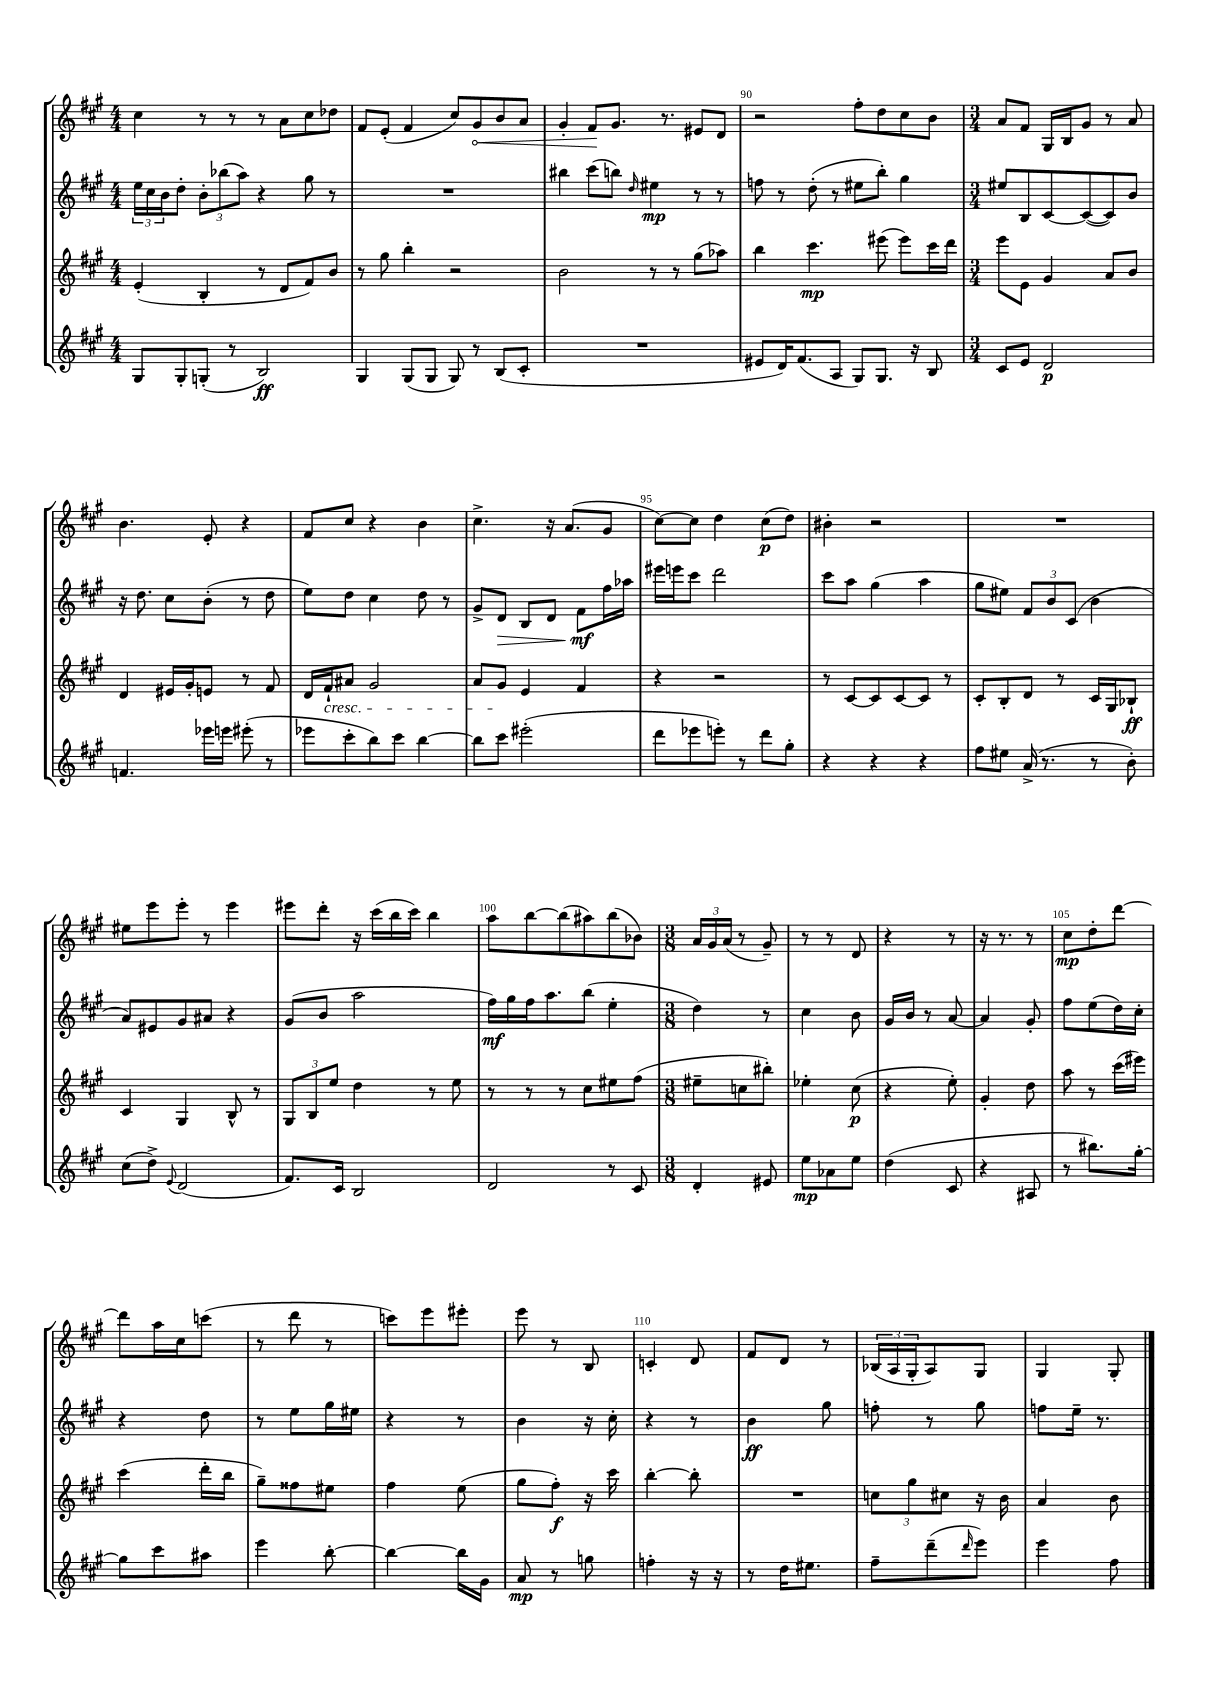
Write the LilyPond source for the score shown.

<<
\new StaffGroup <<
\new Staff = "s0" {
    \clef treble \key a \major \numericTimeSignature \time 4/4
    cis''4 r8 r8 r8 a'8 cis''8 des''8 |
    fis'8 e'8-.( fis'4 cis''8) \once \override Hairpin.circled-tip = ##t gis'8\< b'8 a'8 |
    gis'4-. fis'8\! gis'8. r8. eis'8 d'8 |
    r2 fis''8-. d''8 cis''8 b'8 |
    \numericTimeSignature \time 3/4 a'8 fis'8 gis16 b16 gis'8 r8 a'8 |
    b'4. e'8-. r4 |
    fis'8 cis''8 r4 b'4 |
    cis''4.-> r16 a'8.( gis'8 |
    cis''8~) cis''8 d''4 cis''8\p( d''8) |
    bis'4-. r2 |
    R2. |
    eis''8 e'''8 e'''8-. r8 e'''4 |
    eis'''8 d'''8-. r16 cis'''16( b''16 cis'''16) b''4 |
    a''8 b''8~ b''8( ais''8) b''8( bes'8) |
    \numericTimeSignature \time 3/8 \tuplet 3/2 { a'16 gis'16 a'16( } r8 gis'8--) |
    r8 r8 d'8 |
    r4 r8 |
    r16 r8. r8 |
    cis''8\mp d''8-. d'''8~ |
    d'''8 a''16 cis''16 c'''8( |
    r8 d'''8 r8 |
    c'''8) e'''8 eis'''8-. |
    e'''8 r8 b8 |
    c'4-. d'8 |
    fis'8 d'8 r8 |
    \tuplet 3/2 { bes16( a16 gis16-. } a8) gis8 |
    gis4 gis8-. \bar "|." |
}
\new Staff = "s1" {
    \clef treble \key a \major \numericTimeSignature \time 4/4
    \tuplet 3/2 { e''16 cis''16 b'16 } d''8-. \tuplet 3/2 { b'8-. bes''8( a''8) } r4 gis''8 r8 |
    R1 |
    bis''4 cis'''8( b''8) \grace { d''16 } eis''4\mp r8 r8 |
    f''8 r8 d''8-.( r8 eis''8 b''8-.) gis''4 |
    \numericTimeSignature \time 3/4 eis''8 b8 cis'8~ cis'8~( cis'8) b'8 |
    r16 d''8. cis''8 b'8-.( r8 d''8 |
    e''8) d''8 cis''4 d''8 r8 |
    gis'8-> d'8\> b8 d'8 fis'8\mf\! fis''16 aes''16 |
    eis'''16 e'''16 cis'''8 d'''2 |
    cis'''8 a''8 gis''4( a''4 |
    gis''8 eis''8) \tuplet 3/2 { fis'8 b'8 cis'8( } b'4 |
    a'8) eis'8 gis'8 ais'8 r4 |
    gis'8( b'8 a''2 |
    fis''16\mf) gis''16 fis''16 a''8. b''8( e''4-. |
    \numericTimeSignature \time 3/8 d''4) r8 |
    cis''4 b'8 |
    gis'16 b'16 r8 a'8~ |
    a'4 gis'8-. |
    fis''8 e''8( d''16) cis''16-. |
    r4 d''8 |
    r8 e''8 gis''16 eis''16 |
    r4 r8 |
    b'4 r16 cis''16-. |
    r4 r8 |
    b'4\ff gis''8 |
    f''8-. r8 gis''8 |
    f''8 e''16-- r8. \bar "|." |
}
\new Staff = "s2" {
    \clef treble \key a \major \numericTimeSignature \time 4/4
    e'4-.( b4-. r8 d'8 fis'8) b'8 |
    r8 gis''8 b''4-. r2 |
    b'2 r8 r8 gis''8( aes''8) |
    b''4 cis'''4.\mp eis'''8( eis'''8) cis'''16 d'''16 |
    \numericTimeSignature \time 3/4 e'''8 e'8 gis'4 a'8 b'8 |
    d'4 eis'16 gis'16-. e'8 r8 fis'8 |
    d'16 fis'16-!\cresc ais'8 gis'2 |
    a'8 gis'8\! e'4 fis'4 |
    r4 r2 |
    r8 cis'8~ cis'8 cis'8~ cis'8 r8 |
    cis'8-. b8-. d'8 r8 cis'16 gis16 bes8-!\ff |
    cis'4 gis4 b8-^ r8 |
    \tuplet 3/2 { gis8 b8 e''8 } d''4 r8 e''8 |
    r8 r8 r8 cis''8 eis''8 fis''8( |
    \numericTimeSignature \time 3/8 eis''8-- c''8 bis''8-.) |
    ees''4-. cis''8\p( |
    r4 e''8-.) |
    gis'4-. d''8 |
    a''8 r8 cis'''16( eis'''16) |
    cis'''4( d'''16-. b''16 |
    gis''8--) fisis''8 eis''8 |
    fis''4 e''8( |
    gis''8 fis''8-.\f) r16 cis'''16 |
    b''4~-. b''8-. |
    R4. |
    \tuplet 3/2 { c''8 gis''8 cis''8 } r16 b'16 |
    a'4 b'8 \bar "|." |
}
\new Staff = "s3" {
    \clef treble \key a \major \numericTimeSignature \time 4/4
    gis8 gis8-. g8-.( r8 b2\ff) |
    gis4 gis8( gis8 gis8) r8 b8( cis'8-. |
    R1 |
    eis'8 d'16) fis'8.( a8 gis8) gis8. r16 b8 |
    \numericTimeSignature \time 3/4 cis'8 e'8 d'2\p |
    f'4. ees'''16 e'''16 eis'''8-.( r8 |
    ees'''8 cis'''8-. b''8) cis'''8 b''4~ |
    b''8 cis'''8 eis'''2-.( |
    d'''8 ees'''8 e'''8-.) r8 d'''8 gis''8-. |
    r4 r4 r4 |
    fis''8 eis''8 a'16->( r8. r8 b'8-.) |
    cis''8( d''8->) \appoggiatura { e'8 } d'2( |
    fis'8.) cis'16 b2 |
    d'2 r8 cis'8 |
    \numericTimeSignature \time 3/8 d'4-. eis'8 |
    e''8\mp aes'8 e''8 |
    d''4( cis'8 |
    r4 ais8 |
    r8 bis''8.) gis''16~-. |
    gis''8 cis'''8 ais''8 |
    e'''4 b''8~-. |
    b''4~ b''16 gis'16 |
    a'8\mp r8 g''8 |
    f''4-. r16 r16 |
    r8 d''16 eis''8. |
    fis''8-- d'''8--( \grace { d'''16 } e'''8) |
    e'''4 fis''8 \bar "|." |
}
>>
>>
\layout { \context { \Score currentBarNumber = #87 \override BarNumber.break-visibility = ##(#f #t #t) barNumberVisibility = #(every-nth-bar-number-visible 5) } }
